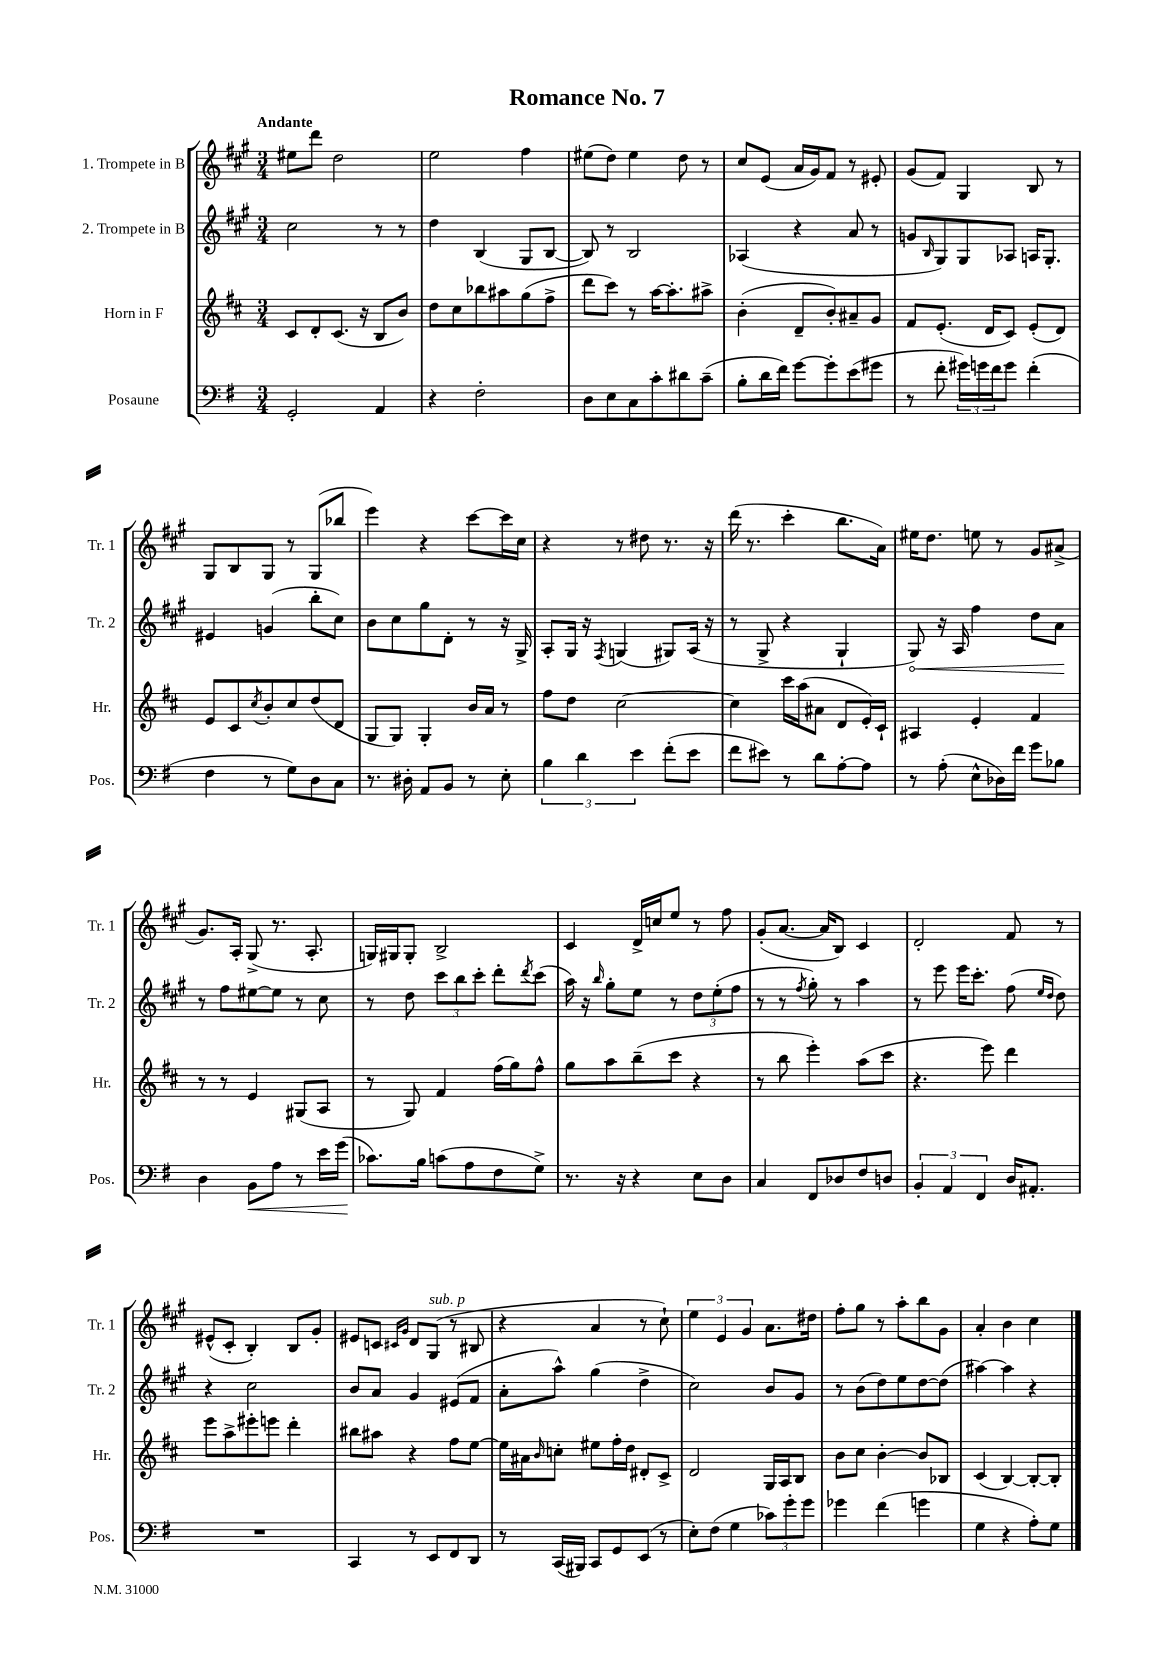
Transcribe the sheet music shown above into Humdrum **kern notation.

**kern	**kern	**kern	**kern
*staff4	*staff3	*staff2	*staff1
*clefF4	*clefG2	*clefG2	*clefG2
*k[f#]	*k[f#c#]	*k[f#c#g#]	*k[f#c#g#]
*M3/4	*M3/4	*M3/4	*M3/4
2GG'	8c#	2cc#	8ee#
.	8d'	.	8ddd
.	(8.c#	.	2dd
.	16r	.	.
4AA	8B	8r	.
.	8b)	8r	.
=	=	=	=
4r	8dd	4dd	2ee
.	8cc#	.	.
2F#'	8bb-	(4B	.
.	8aa#	.	.
.	(8gg	8G#	4ff#
.	8ff#^	[8B	.
=	=	=	=
8D	8ddd	8B])	(8ee#
8E	8ccc#)	8r	8dd)
8C	8r	2B	4ee#
8c'	[16aa	.	.
.	8.aa']	.	.
8d#	.	.	8dd
(8c~	8aa#^	.	8r
=	=	=	=
8B'	(4b'	(4A-	8cc#
16d	.	.	(8e
16f#)	.	.	.
[8g	8d~	4r	16a
.	.	.	16g#)
8g']	8b')	.	8f#
(8e	8a#~	8a	8r
8g#	8g	8r	8e#'
=	=	=	=
8r	8f#	8g	(8g#
.	.	16qqB	.
8f#'	(8.e'	8G#)	8f#)
24g#)	.	8G#	4G#
24g	.	.	.
.	16d	.	.
24f#	.	.	.
8g	8c#)	8A-	.
(4f#'	(8e'	16A	8B
.	.	8.G#'	.
.	8d)	.	8r
=	=	=	=
4F#	8e	4e#	8G#
.	8c#	.	8B
.	8qcc#	.	.
8r	8b'	(4g	8G#
8G)	8cc#	.	8r
8D	(8dd	8bb'	(8G#
8C	8d	8cc#)	8bb-
=	=	=	=
8.r	8G	8b	4eee)
.	8G)	8cc#	.
16D#'	.	.	.
8AA	4G'	8gg#	4r
8BB	.	8d'	.
8r	16b	8r	[8ccc#
.	16a	.	.
8E'	8r	16r	16ccc#]
.	.	16G#^	16cc#
=	=	=	=
6B	8ff#	8A'	4r
.	8dd	16G#	.
6d	.	.	.
.	.	16r	.
.	.	8qF#	.
.	[2cc#	(4G	8r
6e	.	.	.
.	.	.	8dd#
(8f#'	.	8G#)	8.r
8e	.	(16A	.
.	.	16r	16r
=	=	=	=
8f#	4cc#]	8r	(16ddd
.	.	.	8.r
8e#)	.	8G#^	.
8r	16ccc#	4r	4ccc#'
.	(16aa	.	.
8d	8a#	.	.
[8A'	8d	4G#`	8.bb
8A]	16e')	.	.
.	16c#`	.	16a)
=	=	=	=
8r	4A#	8G#)	16ee#
.	.	.	8.dd
(8A'	.	16r	.
.	.	16A	.
8E^^	4e'	4ff#	8ee
16D-)	.	.	8r
16f#	.	.	.
8g	4f#	8dd	8g#
8B-	.	8a	(8a#^
=	=	=	=
4D	8r	8r	8.g#)
.	8r	8ff#	.
.	.	.	16A'
8BB	4e	[8ee#	(8G#^
8A	.	8ee#]	8.r
8r	(8G#	8r	.
.	.	.	8.A'
16e	8A	8cc#	.
(16g	.	.	.
=	=	=	=
8.c-)	8r	8r	16G)
.	.	.	16G#
.	8G)	8dd	8G#'
16B	.	.	.
(8c	4f#	12ccc#	2B^
.	.	12bb	.
8A	.	.	.
.	.	12ccc#'	.
8F#	(16ff#	8ddd'	.
.	16gg)	.	.
.	.	8qddd	.
8G^)	8ff#^^	(8ccc#	.
=	=	=	=
8.r	8gg	16aa)	4c#
.	.	16r	.
.	.	16qqbb	.
.	8aa	8gg#'	.
16r	.	.	.
4r	(8bb~	8ee	16d^
.	.	.	16cc
.	8ccc#	8r	8ee
8E	4r	12dd	8r
.	.	(12ee'	.
8D	.	.	8ff#
.	.	12ff#	.
=	=	=	=
4C	8r	8r	(8g#'
.	8bb	8r	[8.a
.	.	8qff#	.
8FF#	4eee')	8gg#')	.
.	.	.	16a]
8D-	.	8r	8B)
8F#	(8aa	4aa	4c#
8D	8ccc#	.	.
=	=	=	=
6BB'	4.r	8r	2d'
.	.	8eee	.
6AA	.	.	.
.	.	16eee	.
.	.	8.ccc#'	.
6FF#	.	.	.
.	8eee)	.	.
16D	4ddd	(8ff#	8f#
8.AA#'	.	.	.
.	.	16qqee	.
.	.	16qqdd	.
.	.	8dd)	8r
=	=	=	=
2.r	8eee	4r	(8e#^^
.	8aa^	.	8c#'
.	8eee#'	2cc#	4B')
.	8eee	.	.
.	4ddd'	.	8B
.	.	.	8g#'
=	=	=	=
4CC	8bb#	8b	8e#
.	8aa#	8a	8c
.	.	.	16qqc#
.	.	.	16qqg#
8r	4r	4g#	8d
8EE	.	.	(8G#
8FF#	8ff#	(8e#	8r
8DD	[8ee	8f#	8B#
=	=	=	=
8r	16ee]	8a'	4r
.	16a#	.	.
.	16qqb	.	.
(16CC	8cc'	8aa^^)	.
16BBB#)	.	.	.
8CC	8ee#	(4gg#	4a
8GG	16ff#'	.	.
.	16dd	.	.
(8EE	8d#'	4dd^	8r
8r	8c#^	.	8cc#`)
=	=	=	=
8E')	2d	2cc#)	6ee
(8F#	.	.	.
.	.	.	6e
4G	.	.	.
.	.	.	6g#
12c-)	16G	8b	8.a
.	16A	.	.
12g'	.	.	.
.	8B	8g#	.
12g	.	.	.
.	.	.	16dd#
=	=	=	=
4g-	8b	8r	8ff#'
.	8cc#	(8b	8gg#
(4f#	[4b'	8dd)	8r
.	.	8ee	8aa'
4g	8b]	[8dd	8bb
.	8B-	(8dd]	8g#
=	=	=	=
4G	(4c#	[4aa#)	4a'
4r	[4B)	4aa#]	4b
8A')	8B'_	4r	4cc#
8G	8B']	.	.
==	==	==	==
*-	*-	*-	*-
